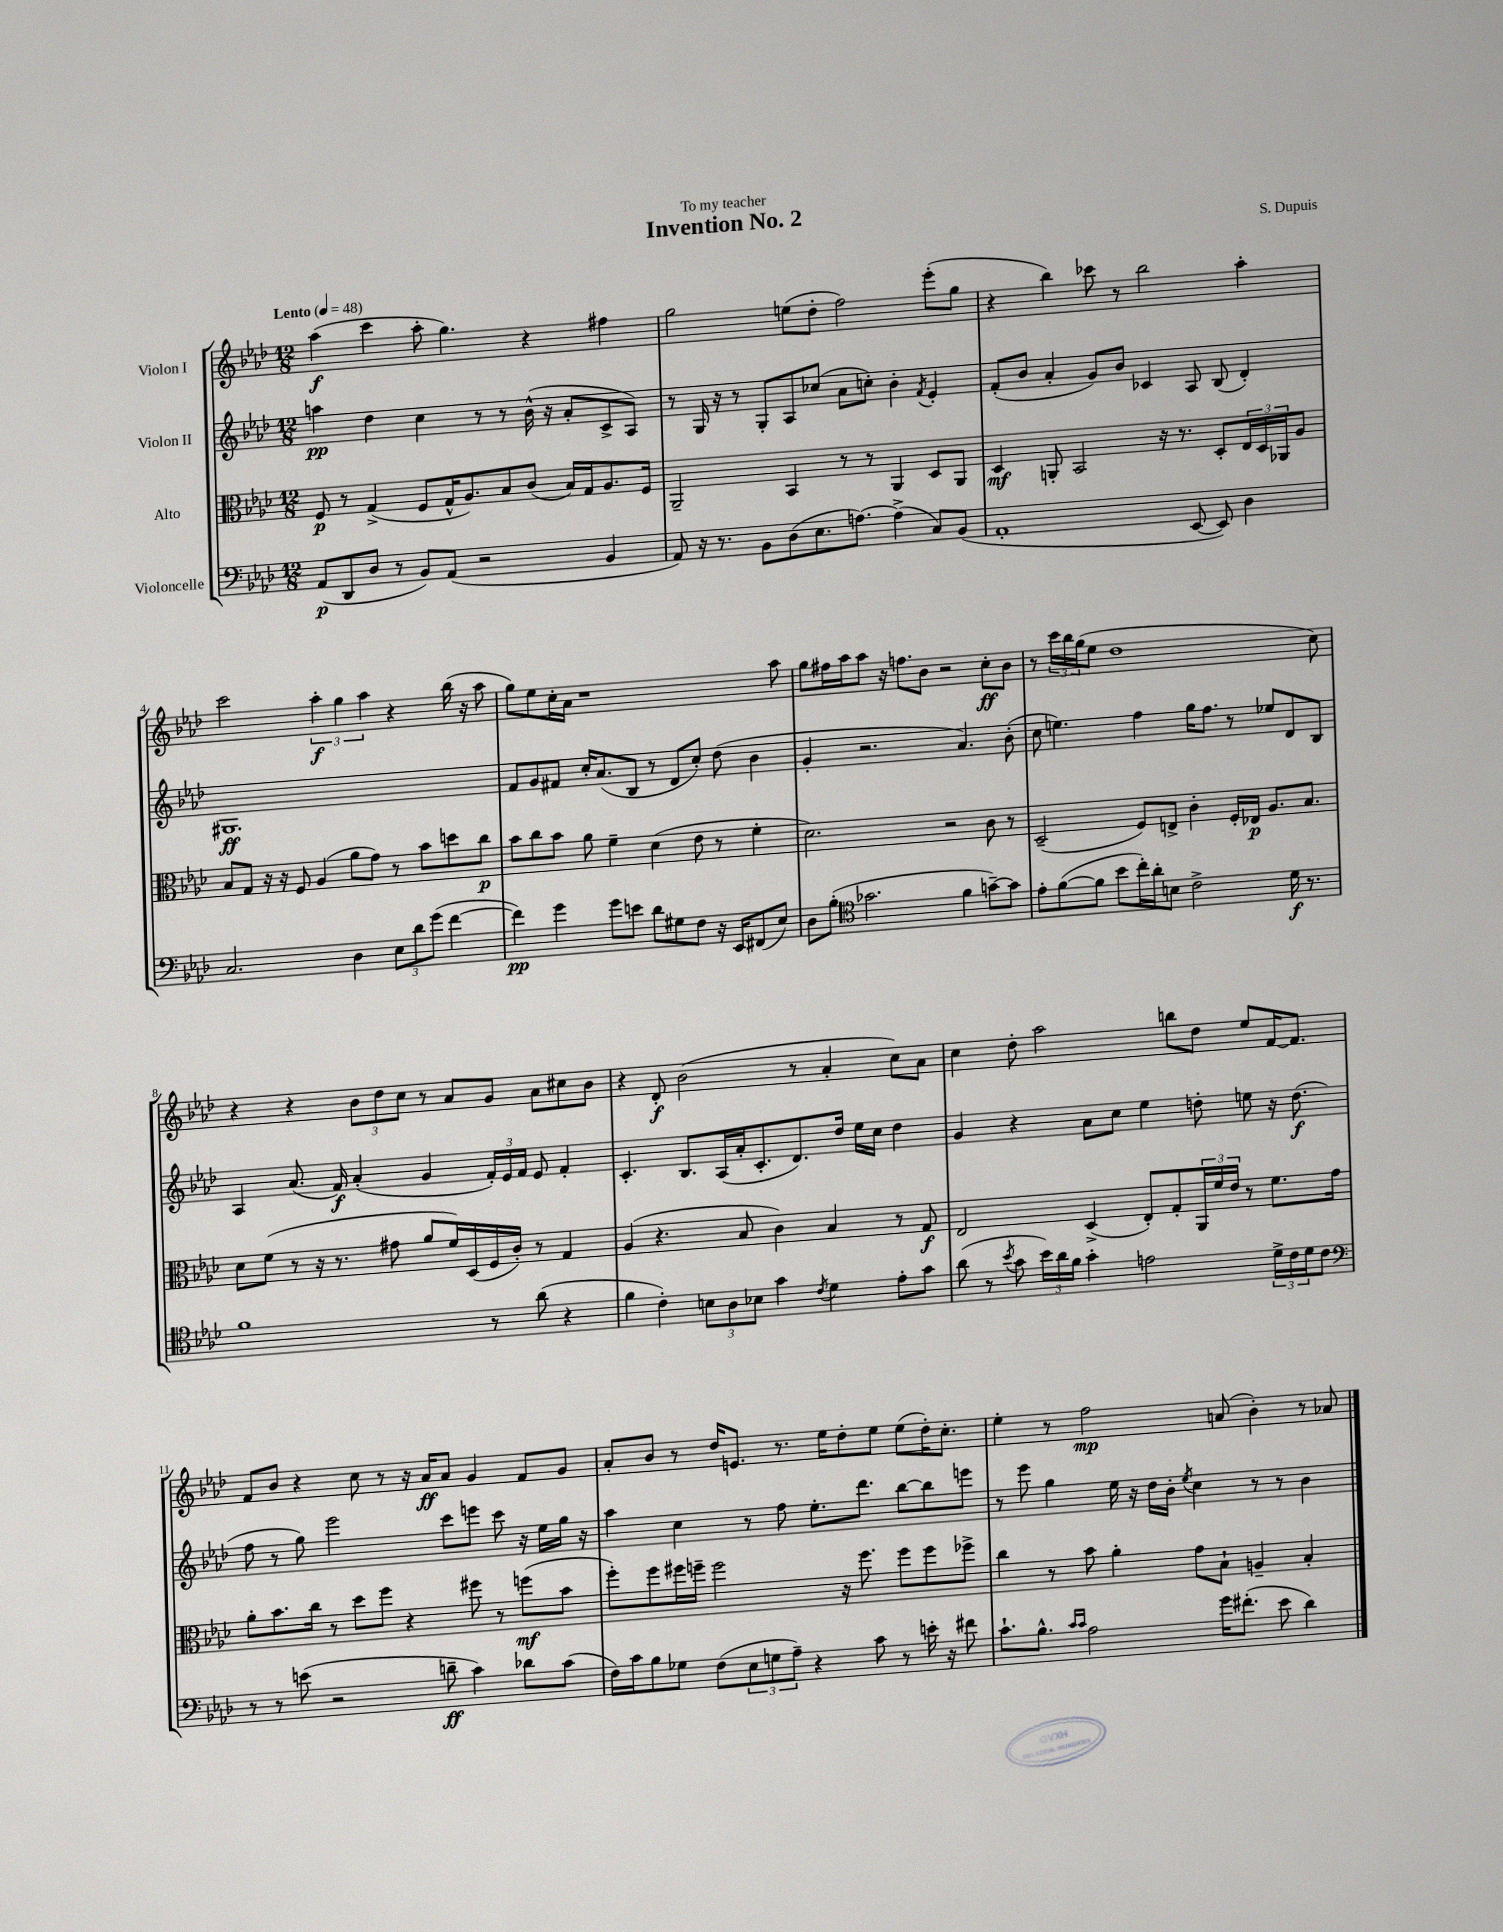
\header { title = "Invention No. 2" composer = "S. Dupuis" dedication = "To my teacher" }
<<
\new StaffGroup <<
\new Staff = "s0" \with { instrumentName = "Violon I" } {
    \clef treble \key aes \major \numericTimeSignature \time 12/8 \tempo "Lento" 4 = 48
    aes''4\f( c'''4 aes''8-. g''4.) r4 fis''4 |
    g''2 e''8( des''8-. f''2) ees'''8-.( g''8 |
    r4 bes''4) ces'''8 r8 bes''2 aes''4-. |
    c'''2 \tuplet 3/2 { aes''4-.\f g''4 aes''4 } r4 bes''16( r16 aes''8 |
    g''8) ees''8 c''16-. aes'16 r1 aes''8 |
    g''8 fis''16 aes''16 aes''8 r16 f''8. bes'8 r2 c''8-.\ff bes'8 |
    r8 \tuplet 3/2 { c'''16 bes''16 g''16( } ees''8 des''1 c''8) |
    r4 r4 \tuplet 3/2 { bes'8 des''8 c''8 } r8 aes'8 g'8 aes'8 cis''8 bes'8 |
    r4 des'8-.\f bes'2( r8 aes'4-. c''8) aes'8 |
    c''4 des''8-. aes''2 b''8 des''8 ees''8 f'16~ f'8. |
    f'8 bes'8 r4 c''8 r8 r16 aes'16\ff aes'8 g'4 f'8 g'8 |
    aes'8-. bes'8 r8 des''16 e'8. r8. ees''16 des''8-. ees''8 ees''8( des''16-.) c''8.-. |
    ees''4-. r8 f''2\mp a'8( bes'4-.) r8 aes'8 \bar "|." |
}
\new Staff = "s1" \with { instrumentName = "Violon II" } {
    \clef treble \key aes \major \numericTimeSignature \time 12/8
    a''4\pp des''4 c''4 r8 r8 bes'16-^( r16 aes'8-. c'8-> aes8) |
    r8 g16 r16 r8 g8-. aes8 ces''8( aes'8 c''8-.) bes'4-. \acciaccatura { f'8 } ees'4-. |
    f'8-.( bes'8 aes'4-. g'8) bes'8 ces'4 aes8 bes8( des'4-.) |
    gis1.\ff |
    f'8 g'8 fis'8 c''16-. aes'8.( bes8 r8 des'8 c''8-.) des''8( bes'4 |
    g'4-. r2. aes'4.) bes'8-.( |
    c''8 e''4.) f''4 g''16 f''8. r8 ees''8 des'8 bes8 |
    aes4 aes'8.( f'16\f) aes'4-.( g'4 \tuplet 3/2 { f'16-.) ees'16 f'16 } ees'8 f'4-. |
    c'4.-. bes8. aes16( aes'16-. c'8.-. des'8.) des''16 ees''16 c''16 des''4 |
    g'4 r4 aes'8 c''8 ees''4 d''8-. e''8 r16 d''8.\f( |
    f''8 r8 g''8) ees'''2 c'''8 e'''8 c'''8 r16 ees''16 g''16 r16 |
    aes''4 c''4 r8 f''8 ees''8.-. des'''8. bes''8~ bes''8 e'''8 |
    r8 ees'''8 g''4 ees''16 r16 des''16 bes'16-. \acciaccatura { ees''8 } c''4 r8 r8 bes'4 \bar "|." |
}
\new Staff = "s2" \with { instrumentName = "Alto" } {
    \clef alto \key aes \major \numericTimeSignature \time 12/8
    f8\p r8 g4->( f8 g16-^ aes8.) bes8 c'8( bes16) g16 aes8. f16 |
    aes,2-- bes,4 r8 r8 aes,4 des8 aes,8 |
    des4\mf a,8-. bes,2 r16 r8. des8-. \tuplet 3/2 { ees16 des16 aes,16 } aes8 |
    bes8 g8 r16 r16 f8 aes4( aes'8 g'8) r8 bes'8 d''8 c''8\p |
    bes'8 c''8 bes'8 aes'8 f'4-- des'4( ees'8 r8 f'4-. |
    des'2.) r2 c'8 r8 |
    des2--( f8) e8-> c'4-. f16-. ees16\p aes8. bes8. |
    des'8 f'8( r8 r16 r8. gis'8 aes'8 f'16) des16( f16 c'16-.) r8 g4 |
    aes4( r4. bes8 c'4) bes4 r8 g8\f |
    ees2 des4->( ees8-.) g8-. \tuplet 3/2 { aes,16 f'16 ees'16 } r8 f'8. g'16 |
    aes'8-. bes'8. c''16 r8 des''8 f''8 r4 fis''8 r8 f''8\mf( bes'8 |
    f''8-.) f''8 fis''16 f''16-- f''2 r16 f''8. f''8 f''8 fes''8-> |
    c''4 r8 bes'8 aes'4-. g'8 bes8-! a4-- bes4-. \bar "|." |
}
\new Staff = "s3" \with { instrumentName = "Violoncelle" } {
    \clef bass \key aes \major \numericTimeSignature \time 12/8
    aes,8\p( des,8 des8 r8 bes,8) aes,8( r2 bes,4 |
    aes,8) r16 r8. bes,8 des8( ees8. a8.~) a4->( c8) bes,8( |
    aes,1-. ees,8~ ees,8) des4 |
    c2. des4 \tuplet 3/2 { ees8 des'8 g'8( } f'4~ |
    f'4\pp) g'4 g'8 e'8 des'8 gis8 f8 r16 ees,16 fis,8( ees8) |
    des8 bes8-.( \clef tenor ges'2. f'4 g'8~--) g'8 |
    ees'8-. f'8~( f'8 bes'8 c''16-.) aes'16-. b8 c'2-> des'16\f r8. |
    f'1 r8 aes'8( r4 |
    f'4 c'4-.) \tuplet 3/2 { b8 aes8 bes8 } g'4 \acciaccatura { c'8 } des'4 ees'8-. g'8 |
    aes'8( r8 \acciaccatura { bes'8 } g'8 \tuplet 3/2 { bes'16) aes'16 f'16 } g'4-. e'2 \tuplet 3/2 { des'16-> c'16 des'16 } c'8 |
    \clef bass r8 r8 e'8( r2 d'8--\ff c'4) des'8 c'8( |
    f16) c'16 bes8 ges8 f8( \tuplet 3/2 { ees8 g8 aes8--) } r4 c'8 r8 e'16-. r16 fis'8 |
    c'8.-! bes8.-^ \grace { c'16 c'16 } aes2 g'16 fis'8.-.( ees'8 des'4) \bar "|." |
}
>>
>>
